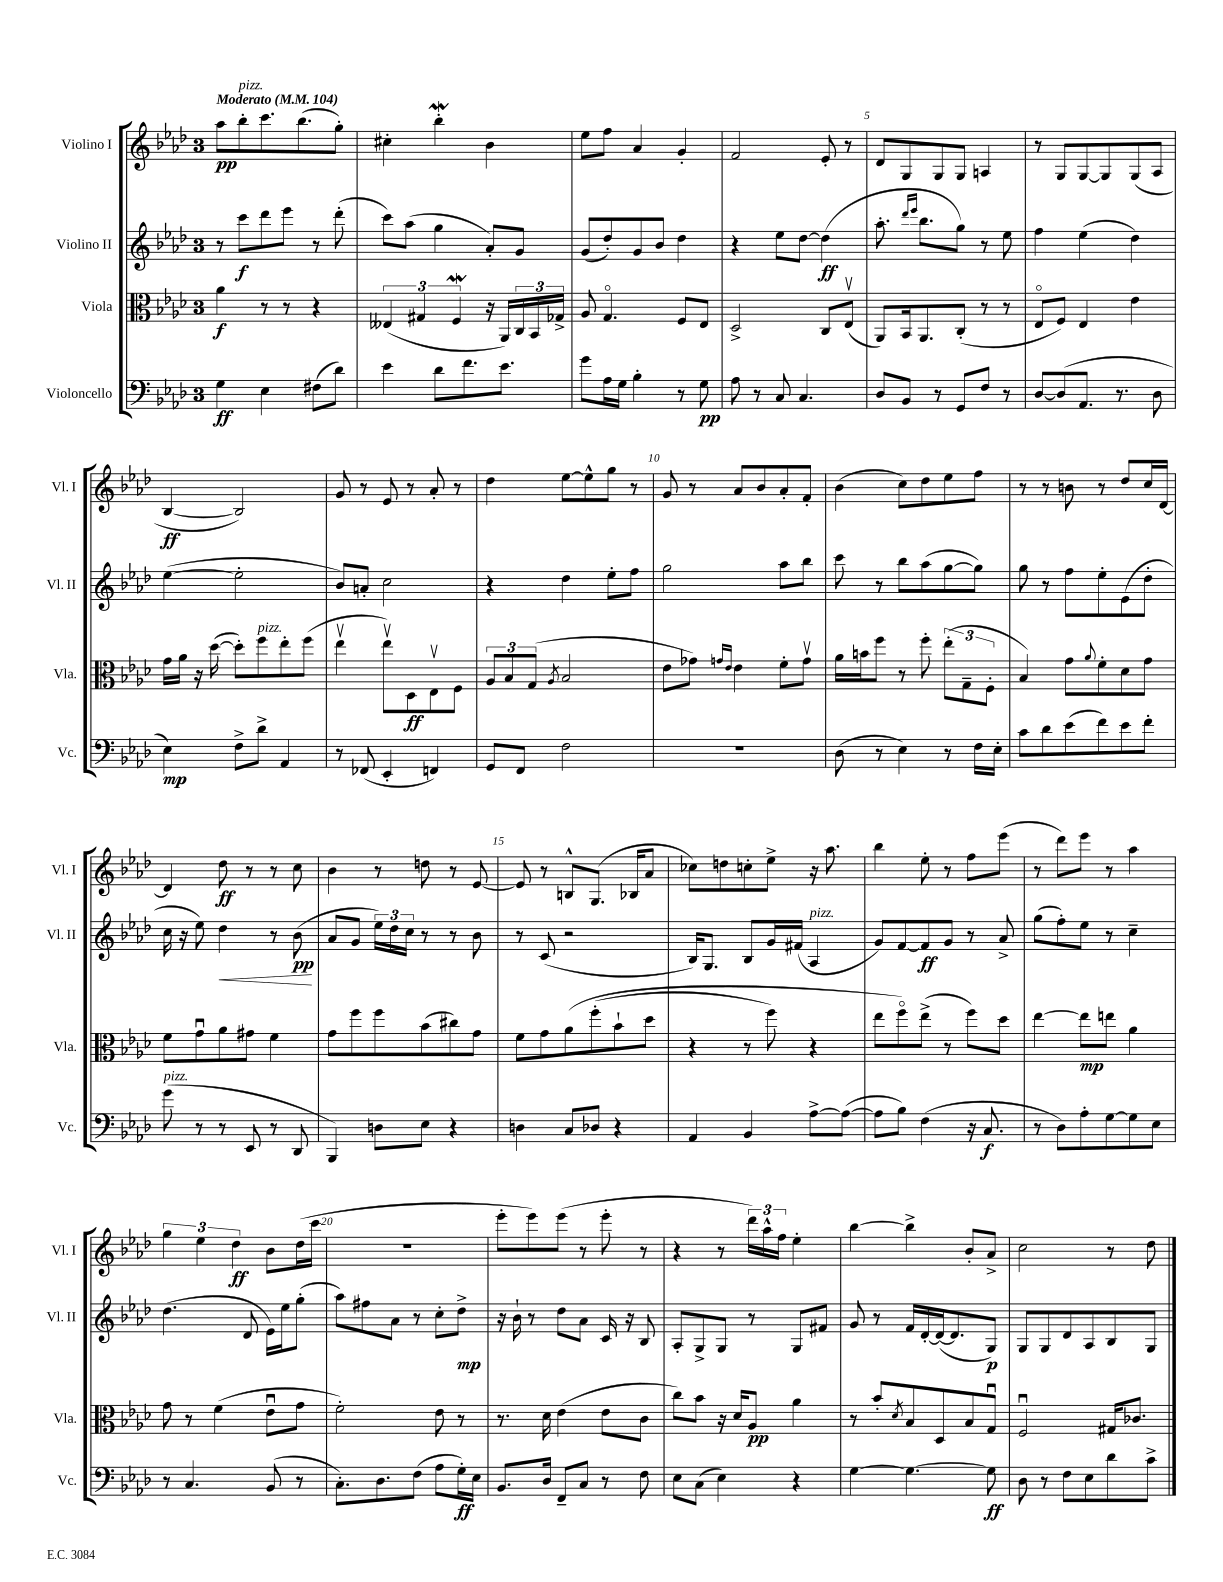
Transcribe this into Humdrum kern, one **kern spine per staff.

**kern	**dynam	**kern	**dynam	**kern	**dynam	**kern	**dynam
*part4	*part4	*part3	*part3	*part2	*part2	*part1	*part1
*staff4	*staff4	*staff3	*staff3	*staff2	*staff2	*staff1	*staff1
*I"Violoncello	*	*I"Viola	*	*I"Violino II	*	*I"Violino I	*
*I'Vc.	*	*I'Vla.	*	*I'Vl. II	*	*I'Vl. I	*
*clefF4	*	*clefC3	*	*clefG2	*	*clefG2	*
*k[b-e-a-d-]	*	*k[b-e-a-d-]	*	*k[b-e-a-d-]	*	*k[b-e-a-d-]	*
*M3/4	*	*M3/4	*	*M3/4	*	*M3/4	*
*MM104	*	*MM104	*	*MM104	*	*MM104	*
=1	=1	=1	=1	=1	=1	=1	=1
!	!	!	!	!	!	!LO:TX:a:B:t=Moderato	!
4G\	ff	4a-\	f	8r	.	8aa-\L	pp
!	!	!	!	!	!	!LO:TX:a:i:t=pizz.	!
.	.	.	.	8ccc\L	f	8bb-'\	.
4E-\	.	8r	.	8ddd-\	.	8.ccc\	.
.	.	8r	.	8eee-\J	.	.	.
.	.	.	.	.	.	(8.bb-\	.
(8F#X\L	.	4r	.	8r	.	.	.
8d-\J)	.	.	.	(8ddd-'\	.	8gg'\J)	.
=2	=2	=2	=2	=2	=2	=2	=2
4e-\	.	(6E--X/	.	8ccc\L)	.	4cc#X'\	.
.	.	.	.	(8aa-\J	.	.	.
.	.	6G#X/	.	.	.	.	.
8d-\L	.	.	.	4gg\	.	4bb-W'\	.
.	.	6FW/	.	.	.	.	.
8.f\	.	.	.	.	.	.	.
.	.	16r	.	8a-'/L)	.	4b-\	.
8.e-\J	.	16AA-/LL)	.	.	.	.	.
.	.	24C/	.	8g/J	.	.	.
.	.	24BB-/	.	.	.	.	.
.	.	24G-X^/JJ	.	.	.	.	.
=3	=3	=3	=3	=3	=3	=3	=3
8g\L	.	8A-/	.	(8g/L	.	8ee-\L	.
16A-\L	.	4.G/	.	8dd-'/)	.	8ff\J	.
16G\JJ	.	.	.	.	.	.	.
4B-'\	.	.	.	8g/	.	4a-/	.
.	.	.	.	8b-/J	.	.	.
8r	.	8F/L	.	4dd-\	.	4g'/	.
8G\	pp	8E-/J	.	.	.	.	.
=4	=4	=4	=4	=4	=4	=4	=4
8A-\	.	2D-^/	.	4r	.	2f/	.
8r	.	.	.	.	.	.	.
8C/	.	.	.	8ee-\L	.	.	.
4.C/	.	.	.	[8dd-\J	.	.	.
.	.	8C/L	.	(4dd-\]	ff	8e-'/	.
.	.	(8E-v/J	.	.	.	8r	.
=5	=5	=5	=5	=5	=5	=5	=5
8D-/L	.	8AA-/L)	.	8.aa-'\	.	8d-/L	.
8BB-/J	.	16BB-/k	.	.	.	8G/	.
.	.	.	.	16qqddd-/LL	.	.	.
.	.	.	.	16qqeee-/JJ	.	.	.
.	.	8.AA-/	.	8.bb-\L	.	.	.
8r	.	.	.	.	.	8G/	.
8GG/L	.	(8C'/J	.	8gg\J)	.	8G/J	.
8F/J	.	8r	.	8r	.	4An/	.
8r	.	8r	.	8ee-\	.	.	.
=6	=6	=6	=6	=6	=6	=6	=6
[8D-/L	.	8E-/L	.	4ff\	.	8r	.
(8D-/]	.	8F/J)	.	.	.	8G/L	.
8.AA-/J	.	4E-/	.	(4ee-\	.	[8G/	.
.	.	.	.	.	.	8G/]	.
8.r	.	.	.	.	.	.	.
.	.	4e-\	.	4dd-\)	.	(8G/	.
8D-\	.	.	.	.	.	8A-/J	.
!!LO:LB:g=z
=7	=7	=7	=7	=7	=7	=7	=7
4E-\)	mp	16g\LL	.	([4ee-\	.	[4B-/	ff
.	.	16a-\JJ	.	.	.	.	.
.	.	16r	.	.	.	.	.
.	.	([16dd-\	.	.	.	.	.
8F^\L	.	8dd-'\L])	.	2ee-'\]	.	2B-/])	.
!	!	!LO:TX:a:i:t=pizz.	!	!	!	!	!
8d-^\J	.	8ff\	.	.	.	.	.
4AA-/	.	8ee-'\	.	.	.	.	.
.	.	(8ff\J	.	.	.	.	.
=8	=8	=8	=8	=8	=8	=8	=8
8r	.	4ee-v\	.	8b-/L)	.	8g/	.
(8FF-X/	.	.	.	8an'/J	.	8r	.
4EE-'/	.	8ee-v\L)	.	2cc\	.	8e-/	.
.	.	8D-\	ff	.	.	8r	.
4FFn/)	.	8E-v\	.	.	.	8a-'/	.
.	.	8F\J	.	.	.	8r	.
=9	=9	=9	=9	=9	=9	=9	=9
8GG/L	.	12A-/L	.	4r	.	4dd-\	.
.	.	12B-/	.	.	.	.	.
8FF/J	.	.	.	.	.	.	.
.	.	(12G/J	.	.	.	.	.
.	.	8qA-/	.	.	.	.	.
2F\	.	2B-/	.	4dd-\	.	[8ee-\L	.
.	.	.	.	.	.	8ee-^^\]	.
.	.	.	.	8ee-'\L	.	8gg\J	.
.	.	.	.	8ff\J	.	8r	.
=10	=10	=10	=10	=10	=10	=10	=10
2.r	.	8e-\L	.	2gg\	.	8g/	.
.	.	8g-X\J)	.	.	.	8r	.
.	.	16qqgn/LL	.	.	.	.	.
.	.	16qqe-/JJ	.	.	.	.	.
.	.	4e-\	.	.	.	8a-/L	.
.	.	.	.	.	.	8b-/	.
.	.	8f'\L	.	8aa-\L	.	8a-'/	.
.	.	8gv\J	.	8bb-\J	.	8f'/J	.
=11	=11	=11	=11	=11	=11	=11	=11
(8D-\	.	16a-\LL	.	8ccc\	.	(4b-\	.
.	.	16bn\J	.	.	.	.	.
8r	.	8ff\J	.	8r	.	.	.
4E-\)	.	8r	.	8bb-\L	.	8cc\L)	.
.	.	8ff'\	.	(8aa-\	.	8dd-\	.
8r	.	(12ee-'\L	.	[8gg\	.	8ee-\	.
.	.	12G~\	.	.	.	.	.
16F\LL	.	.	.	8gg\J])	.	8ff\J	.
.	.	12F'\J	.	.	.	.	.
16E-'\JJ	.	.	.	.	.	.	.
=12	=12	=12	=12	=12	=12	=12	=12
8c\L	.	4B-/)	.	8gg\	.	8r	.
8d-\	.	.	.	8r	.	8r	.
(8e-\	.	8g\L	.	8ff\L	.	8bn\	.
.	.	8qqa-/	.	.	.	.	.
8f\)	.	8f'\	.	8ee-'\	.	8r	.
8e-\	.	8d-\	.	(8e-\	.	8dd-/L	.
8f'\J	.	8g\J	.	8dd-'\J	.	16cc/L	.
.	.	.	.	.	.	[16d-/JJ	.
!!LO:LB:g=z
=13	=13	=13	=13	=13	=13	=13	=13
!LO:TX:a:i:t=pizz.	!	!	!	!	!	!	!
(8g\	.	8f\L	.	16cc\	.	4d-/]	.
.	.	.	.	16r	.	.	.
8r	.	8gu\	.	8ee-\)	.	.	.
!	!	!	!	!	!LO:HP:b	!	!
8r	.	8a-\	.	4dd-\	<	8dd-\	ff
8EE-/	.	8g#X\J	.	.	.	8r	.
8r	.	4f\	.	8r	.	8r	.
8DD-/	.	.	.	(8b-\	pp	8cc\	.
.	.	.	.	.	[	.	.
=14	=14	=14	=14	=14	=14	=14	=14
4BBB-/)	.	8g\L	.	8a-/L	.	4b-\	.
.	.	8ff\	.	8g/J	.	.	.
8Dn\L	.	8ff\	.	24ee-\LL)	.	8r	.
.	.	.	.	24dd-\	.	.	.
.	.	.	.	24cc\JJ	.	.	.
8E-\J	.	(8b-\	.	8r	.	8ddn\	.
4r	.	8cc#X\)	.	8r	.	8r	.
.	.	8g\J	.	8b-\	.	[8e-/	.
=15	=15	=15	=15	=15	=15	=15	=15
4Dn\	.	8f\L	.	8r	.	8e-/]	.
.	.	8g\	.	(8c/	.	8r	.
8C/L	.	(8a-\	.	2r	.	8Bn^^/L	.
8D-X/J	.	(8ff'\	.	.	.	(8.G/J	.
4r	.	8b-`\	.	.	.	.	.
.	.	.	.	.	.	16B-X/KL	.
.	.	8dd-\J	.	.	.	8a-/J	.
=16	=16	=16	=16	=16	=16	=16	=16
4AA-/	.	4r	.	16B-/KL)	.	8cc-X\L)	.
.	.	.	.	8.G/J	.	.	.
.	.	.	.	.	.	8ddn\	.
4BB-/	.	8r	.	8B-/L	.	8ccn'\	.
.	.	8ff\)	.	16g/L	.	8ee-^\J	.
.	.	.	.	(16f#X/JJ	.	.	.
!	!	!	!	!LO:TX:a:i:t=pizz.	!	!	!
[8A-^\L	.	4r	.	4A-/	.	16r	.
.	.	.	.	.	.	8.aa-\	.
(8A-\J_	.	.	.	.	.	.	.
=17	=17	=17	=17	=17	=17	=17	=17
8A-\L]	.	8ee-\L	.	8g/L)	.	4bb-\	.
8B-\J)	.	8ff\)	.	[8f/	.	.	.
(4F\	.	(8ee-^\J	.	8f/]	ff	8ee-'\	.
.	.	8r	.	8g/J	.	8r	.
16r	.	8ff\L)	.	8r	.	8ff\L	.
8.C/	f	.	.	.	.	.	.
.	.	8dd-\J	.	8a-^/	.	(8eee-\J	.
=18	=18	=18	=18	=18	=18	=18	=18
8r	.	[4ee-\	.	(8gg\L	.	8r	.
8D-\L)	.	.	.	8ff'\)	.	8ddd-\L)	.
8A-'\	.	8ee-\L]	mp	8ee-\J	.	8eee-\J	.
[8G\	.	8een\J	.	8r	.	8r	.
8G\]	.	4a-\	.	4cc~\	.	4aa-\	.
8E-\J	.	.	.	.	.	.	.
!!LO:LB:g=z
=19	=19	=19	=19	=19	=19	=19	=19
8r	.	8g\	.	(4.dd-\	.	6gg\	.
4.C/	.	8r	.	.	.	.	.
.	.	.	.	.	.	6ee-\	.
.	.	(4f\	.	.	.	.	.
.	.	.	.	.	.	6dd-\	ff
.	.	.	.	8d-/	.	.	.
(8BB-/	.	8e-u\L	.	16e-\LL)	.	8b-\L	.
.	.	.	.	16ee-\J	.	.	.
8r	.	8g\J	.	(8gg'\J	.	(16dd-\L	.
.	.	.	.	.	.	16ccc\JJ	.
=20	=20	=20	=20	=20	=20	=20	=20
8.C'\L)	.	2f'\)	.	8aa-\L)	.	2.r	.
.	.	.	.	8ff#X\	.	.	.
8.D-\	.	.	.	.	.	.	.
.	.	.	.	8a-\J	.	.	.
(8F\J	.	.	.	8r	.	.	.
8A-\L	.	8e-\	.	8cc'\L	.	.	.
16G'\L)	ff	8r	.	8dd-^\J	mp	.	.
16E-\JJ	.	.	.	.	.	.	.
=21	=21	=21	=21	=21	=21	=21	=21
8.BB-/L	.	8.r	.	16r	.	8eee-'\L	.
.	.	.	.	16b-`\	.	.	.
.	.	.	.	8r	.	8eee-\)	.
16D-/Jk	.	16d-\	.	.	.	.	.
8FF~/L	.	(4e-\	.	8dd-\L	.	(8eee-\J	.
8C/J	.	.	.	8a-\J	.	8r	.
8r	.	8e-\L	.	16c/	.	8eee-'\	.
.	.	.	.	16r	.	.	.
8F\	.	8c\J	.	8B-/	.	8r	.
=22	=22	=22	=22	=22	=22	=22	=22
8E-\L	.	8cc\L)	.	8A-'/L	.	4r	.
(8C\J	.	8b-\J	.	8G^/	.	.	.
4E-\)	.	16r	.	8G/J	.	8r	.
.	.	16d-/KL	.	.	.	.	.
.	.	8A-/J	pp	8r	.	24ddd-\LL)	.
.	.	.	.	.	.	24aa-^^\	.
.	.	.	.	.	.	24ff\JJ	.
4r	.	4a-\	.	8G/L	.	4ee-'\	.
.	.	.	.	8f#X/J	.	.	.
=23	=23	=23	=23	=23	=23	=23	=23
[4G\	.	8r	.	8g/	.	[4bb-\	.
.	.	8b-'/L	.	8r	.	.	.
.	.	8qd-/	.	.	.	.	.
4.G\_	.	8B-/	.	16f/LL	.	4bb-^\]	.
.	.	.	.	[16d-'/	.	.	.
.	.	8D-/	.	(16d-/J_	.	.	.
.	.	.	.	8.d-/]	.	.	.
.	.	8B-/	.	.	.	8b-'/L	.
8G\]	ff	8Gu/J	.	8G/J)	p	8a-^/J	.
=24	=24	=24	=24	=24	=24	=24	=24
8D-\	.	2Fu/	.	8G/L	.	2cc\	.
8r	.	.	.	8G/	.	.	.
8F\L	.	.	.	8d-/	.	.	.
8E-\	.	.	.	8A-/	.	.	.
8d-\	.	16G#X/KL	.	8B-/	.	8r	.
.	.	8.c-X/J	.	.	.	.	.
8c^\J	.	.	.	8G/J	.	8dd-\	.
==	==	==	==	==	==	==	==
*-	*-	*-	*-	*-	*-	*-	*-
